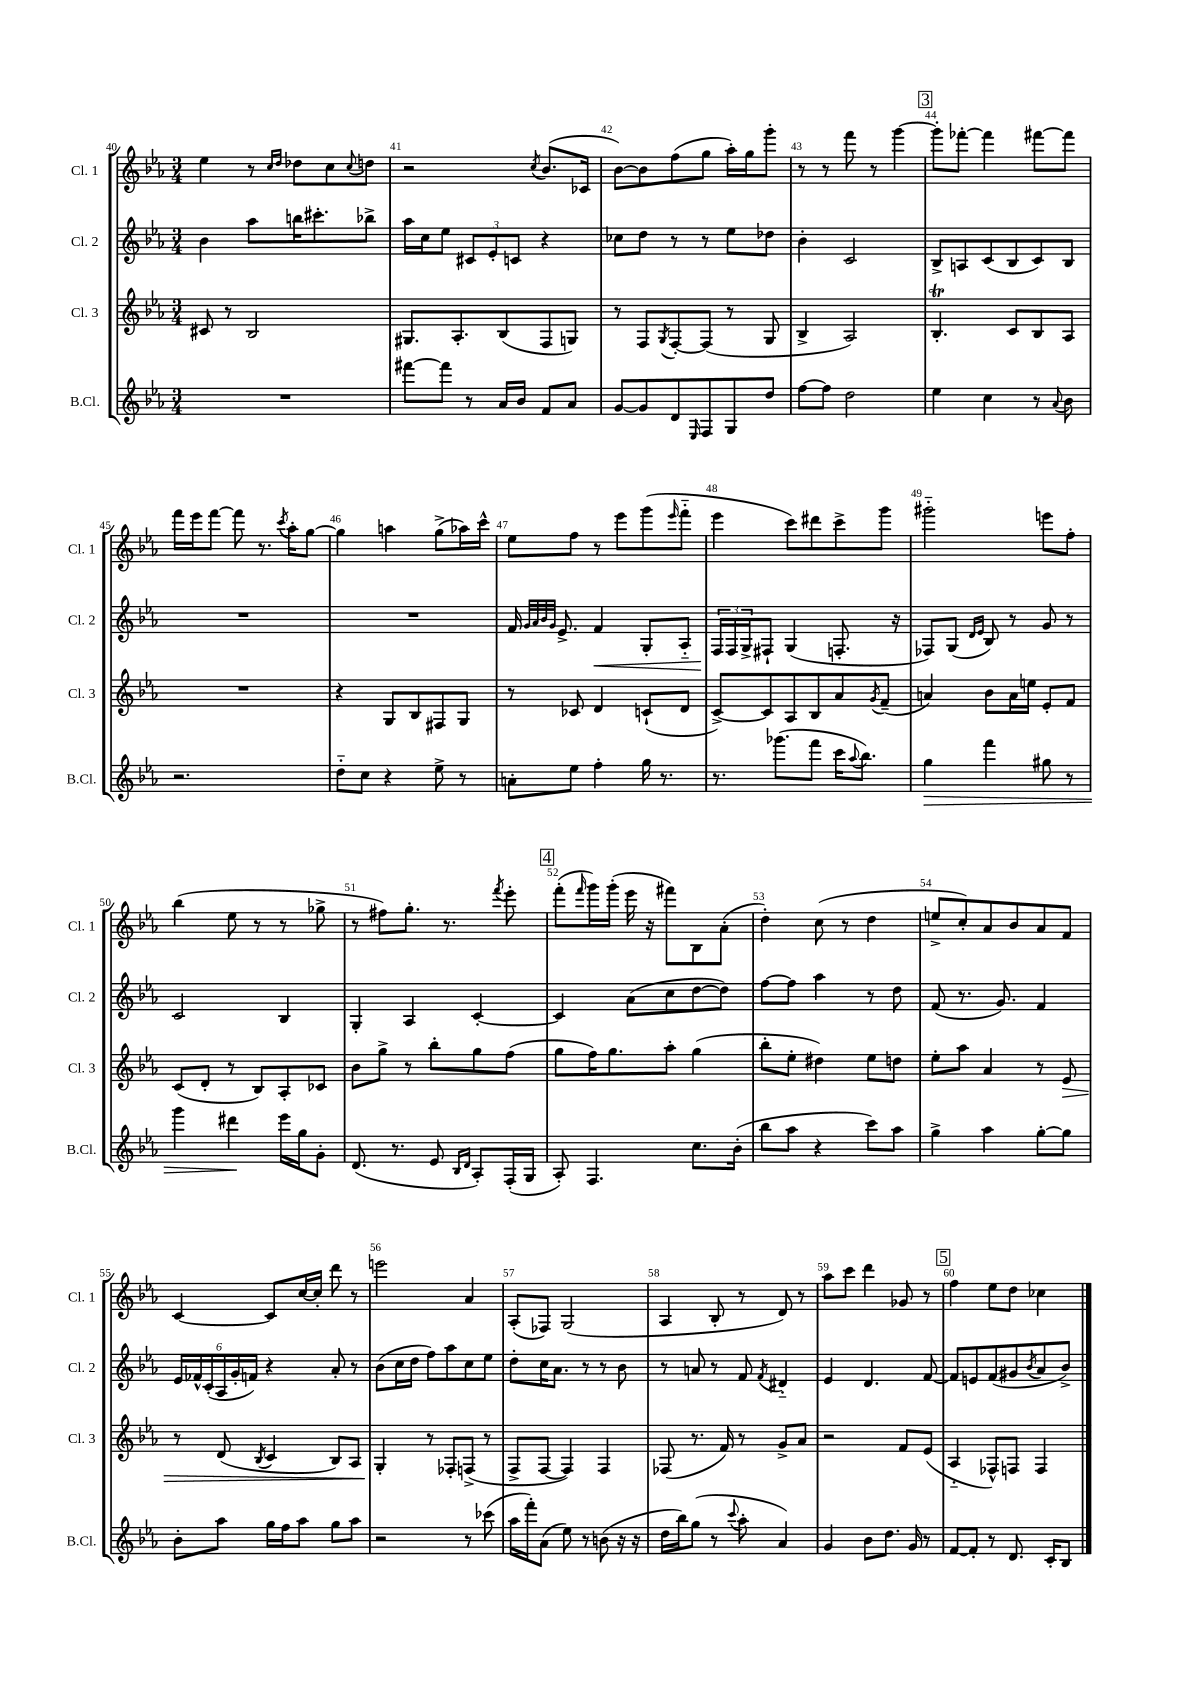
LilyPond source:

<<
\new StaffGroup <<
\new Staff = "s0" \with { instrumentName = "Cl. 1" shortInstrumentName = "Cl. 1" } {
    \clef treble \key ees \major \numericTimeSignature \time 3/4
    ees''4 r8 \grace { c''16 d''16 } des''8 c''8 \appoggiatura { c''8 } d''8 |
    r2 \acciaccatura { c''8 } bes'8.( ces'16 |
    bes'8~) bes'8 f''8( g''8 aes''16-.) g''16 g'''8-. |
    r8 r8 f'''8 r8 g'''4~ |
    \mark \markup { \box "3" } g'''8-. fes'''8~-. fes'''4 fis'''8~ fis'''8 |
    f'''16 ees'''16 f'''8~ f'''8 r8. \acciaccatura { c'''8 } aes''16-. g''8~ |
    g''4 a''4 g''8->( aes''16) c'''16-^ |
    ees''8 f''8 r8 ees'''8 g'''8( \grace { ees'''16 } f'''8-_ |
    ees'''4 c'''8) dis'''8 c'''8-> g'''8 |
    gis'''2-_ e'''8 f''8-. |
    bes''4( ees''8 r8 r8 ges''8-> |
    r8 fis''8) g''8.-. r8. \acciaccatura { f'''8 } ees'''8-. |
    \mark \markup { \box "4" } f'''8-.( \grace { f'''16 } g'''16) g'''16-.( ees'''16 r16 fis'''8) bes8 aes'8-.( |
    d''4-.) c''8( r8 d''4 |
    e''8-> c''8-.) aes'8 bes'8 aes'8 f'8 |
    c'4~ c'8 c''16~ c''16-. d'''8 r8 |
    e'''2 aes'4 |
    aes8-.( fes8) g2( |
    aes4 bes8-. r8 d'8) r8 |
    aes''8 c'''8 d'''4 ges'8 r8 |
    \mark \markup { \box "5" } f''4 ees''8 d''8 ces''4 \bar "|." |
}
\new Staff = "s1" \with { instrumentName = "Cl. 2" shortInstrumentName = "Cl. 2" } {
    \clef treble \key ees \major \numericTimeSignature \time 3/4
    bes'4 aes''8 b''16 cis'''8.-. bes''8-> |
    aes''16 c''16 ees''8 \tuplet 3/2 { cis'8 ees'8-. c'8 } r4 |
    ces''8 d''8 r8 r8 ees''8 des''8 |
    bes'4-. c'2 |
    \mark \markup { \box "3" } bes8-> a8 c'8( bes8 c'8) bes8 |
    R2. |
    R2. |
    f'16 \grace { g'32 aes'32 bes'32 g'32 } ees'8.-> f'4\< g8-. aes8-_ |
    \tuplet 3/2 { f16\! f16 g16-> } fis8-! g4( f8.-. r16 |
    fes8) g8( \grace { d'16 ees'16 } bes8) r8 g'8 r8 |
    c'2 bes4 |
    g4-. aes4 c'4~-. |
    \mark \markup { \box "4" } c'4 aes'8( c''8 d''8~ d''8) |
    f''8~ f''8 aes''4 r8 d''8 |
    f'8( r8. g'8.) f'4 |
    \tuplet 6/4 { ees'16 fes'16-^ c'16-.( aes16 g'16-. f'16) } r4 aes'8-. r8 |
    bes'8( c''16 d''16 f''8) aes''8 c''8 ees''8 |
    d''8-. c''16 aes'8. r8 r8 bes'8 |
    r8 a'8 r8 f'8 \acciaccatura { f'8 } dis'4-_ |
    ees'4 d'4. f'8~ |
    \mark \markup { \box "5" } f'8 e'8 f'8( gis'8 \acciaccatura { bes'8 } aes'8 bes'8->) \bar "|." |
}
\new Staff = "s2" \with { instrumentName = "Cl. 3" shortInstrumentName = "Cl. 3" } {
    \clef treble \key ees \major \numericTimeSignature \time 3/4
    cis'8 r8 bes2 |
    gis8. aes8.-. bes8( f8 g8) |
    r8 f8 \acciaccatura { g8 } f8~-. f8( r8 g8 |
    bes4-> aes2) |
    \mark \markup { \box "3" } bes4.-.\trill c'8 bes8 aes8 |
    R2. |
    r4 g8 bes8 fis8 g8 |
    r8 ces'8 d'4 c'8-!( d'8 |
    c'8~->) c'8 aes8 bes8 aes'8 \acciaccatura { g'8 } f'8--( |
    a'4) bes'8 a'16 e''16 ees'8-. f'8 |
    c'8( d'8-. r8 bes8) aes8-. ces'8 |
    bes'8 g''8-> r8 bes''8-. g''8 f''8( |
    \mark \markup { \box "4" } g''8 f''16) g''8. aes''8-. g''4( |
    bes''8-. ees''8-. dis''4) ees''8 d''8 |
    ees''8-. aes''8 aes'4 r8 ees'8\> |
    r8 d'8( \acciaccatura { bes8 } c'4 bes8) aes8 |
    g4-.\! r8 fes8-. f8->( r8 |
    f8-> f8~ f4) f4 |
    fes8( r8. f'16) r8 g'8-> aes'8 |
    r2 f'8 ees'8( |
    \mark \markup { \box "5" } aes4-_ fes8-^) f8 f4 \bar "|." |
}
\new Staff = "s3" \with { instrumentName = "B.Cl." shortInstrumentName = "B.Cl." } {
    \clef treble \key ees \major \numericTimeSignature \time 3/4
    R2. |
    fis'''8~ fis'''8 r8 aes'16 bes'16 f'8 aes'8 |
    g'8~ g'8 d'8 \grace { ees16 } f8 g8 d''8 |
    f''8~ f''8 d''2 |
    \mark \markup { \box "3" } ees''4 c''4 r8 \appoggiatura { aes'8 } bes'8 |
    r2. |
    d''8-_ c''8 r4 ees''8-> r8 |
    a'8-. ees''8 f''4-. g''16 r8. |
    r8. ges'''8.( f'''8 c'''16 \appoggiatura { aes''8 } bes''8.) |
    g''4\> f'''4 gis''8 r8 |
    g'''4 dis'''4\! ees'''16 g''16 g'8-. |
    d'8.( r8. ees'8 \grace { bes16 d'16 } aes8-.) f16-.( g16 |
    \mark \markup { \box "4" } aes8-.) f4. c''8. bes'16-.( |
    bes''8 aes''8 r4 c'''8) aes''8 |
    g''4-> aes''4 g''8~-. g''8 |
    bes'8-. aes''8 g''16 f''16 aes''8 g''8 aes''8 |
    r2 r8 ces'''8( |
    aes''16 f'''16-.) aes'8( ees''8) r8 b'8( r16 r16 |
    d''16 bes''16) g''8( r8 \appoggiatura { c'''8 } aes''8-. aes'4) |
    g'4 bes'8 d''8. g'16 r8 |
    \mark \markup { \box "5" } f'8~ f'8-. r8 d'8. c'16-. bes8 \bar "|." |
}
>>
>>
\layout { \context { \Score currentBarNumber = #40 \override BarNumber.break-visibility = ##(#f #t #t) barNumberVisibility = #all-bar-numbers-visible } }
